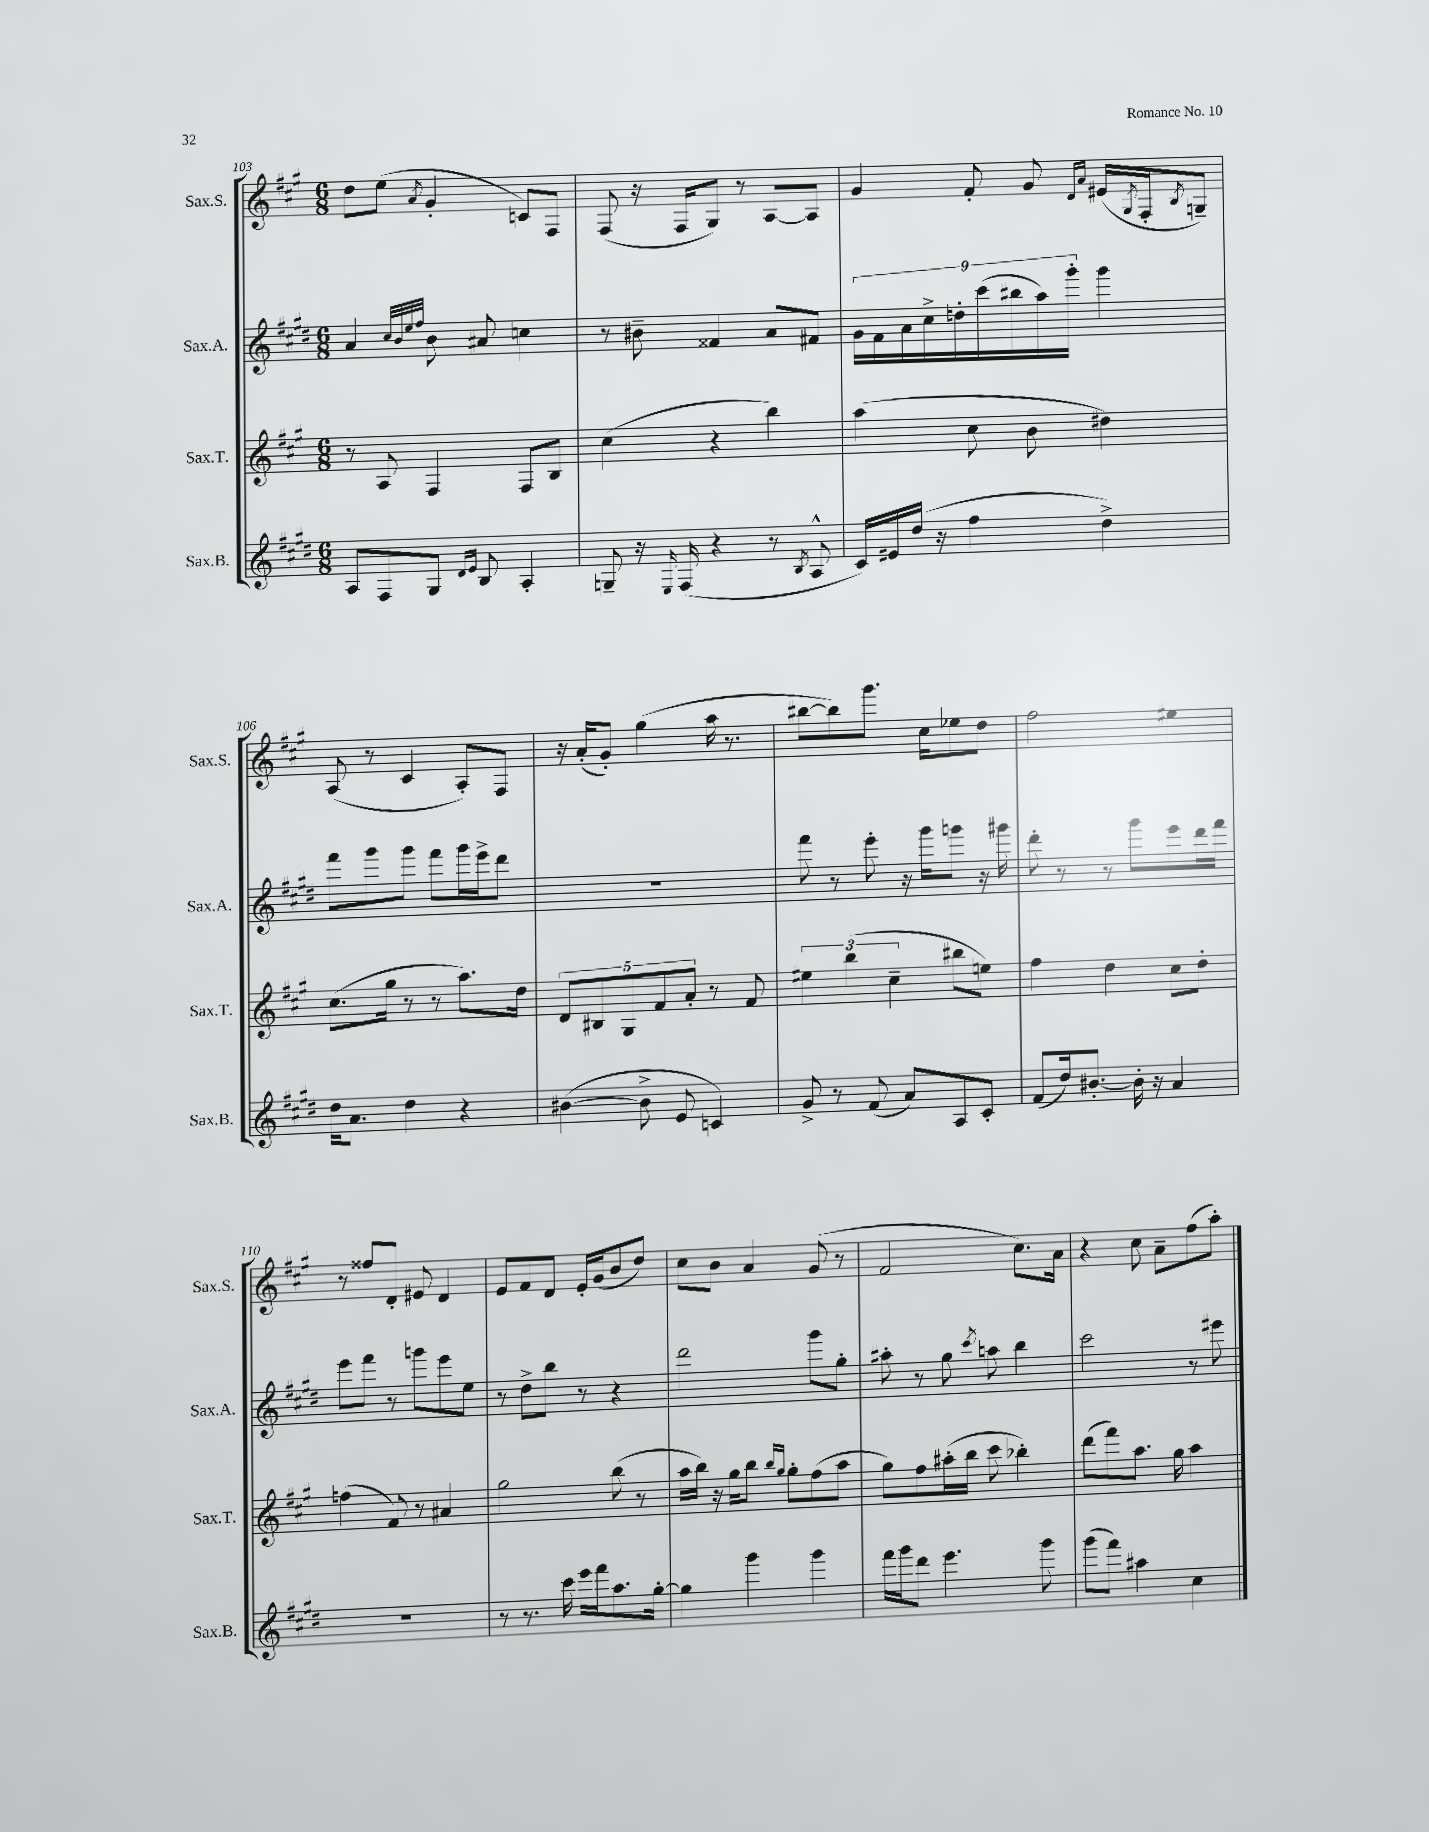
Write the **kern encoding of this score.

**kern	**kern	**kern	**kern
*part4	*part3	*part2	*part1
*staff4	*staff3	*staff2	*staff1
*I"Sax.B.	*I"Sax.T.	*I"Sax.A.	*I"Sax.S.
*I'Sax.B.	*I'Sax.T.	*I'Sax.A.	*I'Sax.S.
*clefG2	*clefG2	*clefG2	*clefG2
*k[f#c#g#d#]	*k[f#c#g#]	*k[f#c#g#d#]	*k[f#c#g#]
*M6/8	*M6/8	*M6/8	*M6/8
=103	=103	=103	=103
8A/L	8r	4a/	8dd\L
8F#/	8A/	.	(8ee\J
.	.	32qqcc#/LLL	.
.	.	32qqb/	.
.	.	32qqee/	.
.	.	32qqff#/JJJ	8qa/
8G#/J	4F#/	8b\	4g#'/
16qqd#/LL	.	.	.
16qqe/JJ	.	.	.
8B/	.	8a#X/	.
4A'/	8F#/L	4ccn\	8cn/L)
.	8B/J	.	8F#/J
=104	=104	=104	=104
8Gn~/	(4cc#\	8r	(8F#/
16r	.	8b#X~\	16r
16qqE/	.	.	.
(16F#/	.	.	16F#/KL
4r	4r	4f##X/	8G#/J)
.	.	.	8r
8r	4bb\)	8a/L	[8A/L
8qB/	.	.	.
8A^^/	.	8f#X/J	8A/J]
=105	=105	=105	=105
16c#/LL)	(4aa\	18g#\LL	4g#/
.	.	18f#\	.
16e#X/	.	.	.
.	.	18a\	.
(16dd#/JJ	.	.	.
.	.	18cc#^\	.
16r	.	.	.
.	.	18ddn'\	.
4ff#\	8cc#\	.	8f#'/
.	.	(18ccc#\	.
.	.	18bb#X\	.
.	8b\	.	8g#/
.	.	18aa\)	.
.	.	18ggg#'\JJ	.
.	.	.	16qqd/LL
.	.	.	16qqa/JJ
4dd#^\)	4dd#X\)	4ggg#\	(16e#X/LL
.	.	.	8qG#/
.	.	.	16F#'/J
.	.	.	8qB/
.	.	.	8Gn~/J)
!!LO:LB:g=z
=106	=106	=106	=106
16dd#\KL	(8.cc#\L	8fff#\L	(8A/
8.a\J	.	.	.
.	.	8ggg#\	8r
.	16gg#\Jk	.	.
4dd#\	8r	8ggg#\J	4c#/
.	8r	8fff#\L	.
4r	8.aa\L)	16ggg#\L	8A'/L)
.	.	16eee^\J	.
.	.	8ddd#\J	8F#/J
.	16dd\Jk	.	.
=107	=107	=107	=107
([4b#X\	10d/L	2.r	16r
.	.	.	(16a'/KL
.	10B#X/	.	.
.	.	.	8g#'/J)
.	10G#/	.	.
8b#^\]	.	.	(4gg#\
.	10f#/	.	.
8e/	.	.	.
.	10a'/J	.	.
4cn/)	8r	.	16aa\
.	.	.	8.r
.	8f#/	.	.
=108	=108	=108	=108
8g#^/	6ee#X\	8fff#\	[8bb#X\L
8r	.	8r	8bb#\])
.	(6bb\	.	.
(8f#/	.	8eee'\	8.ggg#\J
.	6cc#~\	.	.
8a/L)	.	16r	.
.	.	16ggg#\KL	16cc#\KL
8A/	8bb#X\L	8gggn\J	8ee-X\
8c#'/J	8een\J)	16r	8dd\J
.	.	16ggg#X\	.
=109	=109	=109	=109
(8f#/L	4ff#\	8ddd#'\	2ff#\
16dd#/k)	.	8r	.
[8.b#X'/J	.	.	.
.	4dd\	8r	.
16b#'\]	.	8ggg#\L	.
16r	.	.	.
4a/	8cc#\L	8eee\	4ee#X\
.	8dd'\J	16ddd#\L	.
.	.	16fff#\JJ	.
!!LO:LB:g=z
=110	=110	=110	=110
2.r	(4ffn\	8eee\L	8r
.	.	8fff#\J	8ff##X/L
.	8f#/)	8r	8d'/J
.	8r	8gggn\L	8e#X/
.	4a#X/	8eee\	4d/
.	.	8ee\J	.
=111	=111	=111	=111
8r	2gg#\	8r	8e/L
8.r	.	8dd#^\L	8f#/
.	.	8bb\J	8d/J
16ccc#\	.	.	.
16eee\LL	.	8r	16e'/LL
16fff#\J	.	.	(16g#/J
8.aa\	(8bb\	4r	8b/
.	8r	.	8dd/J)
[16gg#'\Jk	.	.	.
=112	=112	=112	=112
4gg#\]	16aa\LL	2ddd#\	8cc#\L
.	16bb\JJ)	.	.
.	16r	.	8b\J
.	16gg#\KL	.	.
4ggg#\	8bb\J	.	4a/
.	16qqbb/LL	.	.
.	16qqgg#/JJ	.	.
.	8gg#'\L	.	.
4ggg#\	(8ff#\	8ggg#\L	(8g#/
.	8aa\J	8gg#'\J	8r
=113	=113	=113	=113
16fff#\LL	8gg#\L)	8aa#X'\	2f#/
16ggg#\J	.	.	.
8ddd#\J	8ff#\	8r	.
4.eee\	(16aa#X'\L	8gg#\	.
.	16bb\JJ	.	.
.	.	8qccc#/	.
.	8ccc#\	8aan\	.
.	4bb-X'\)	4bb\	8.cc#\L)
8ggg#\	.	.	.
.	.	.	16a\Jk
=114	=114	=114	=114
(8ggg#\L	(8ddd\L	2ccc#\	4r
8fff#\J)	8fff#\)	.	.
4aa#X\	8.aa\J	.	8cc#\
.	.	.	8a~\L
.	16gg#\	.	.
4cc#\	4aa\	8r	(8ff#\
.	.	8eee#X\	8aa'\J)
==	==	==	==
*-	*-	*-	*-
